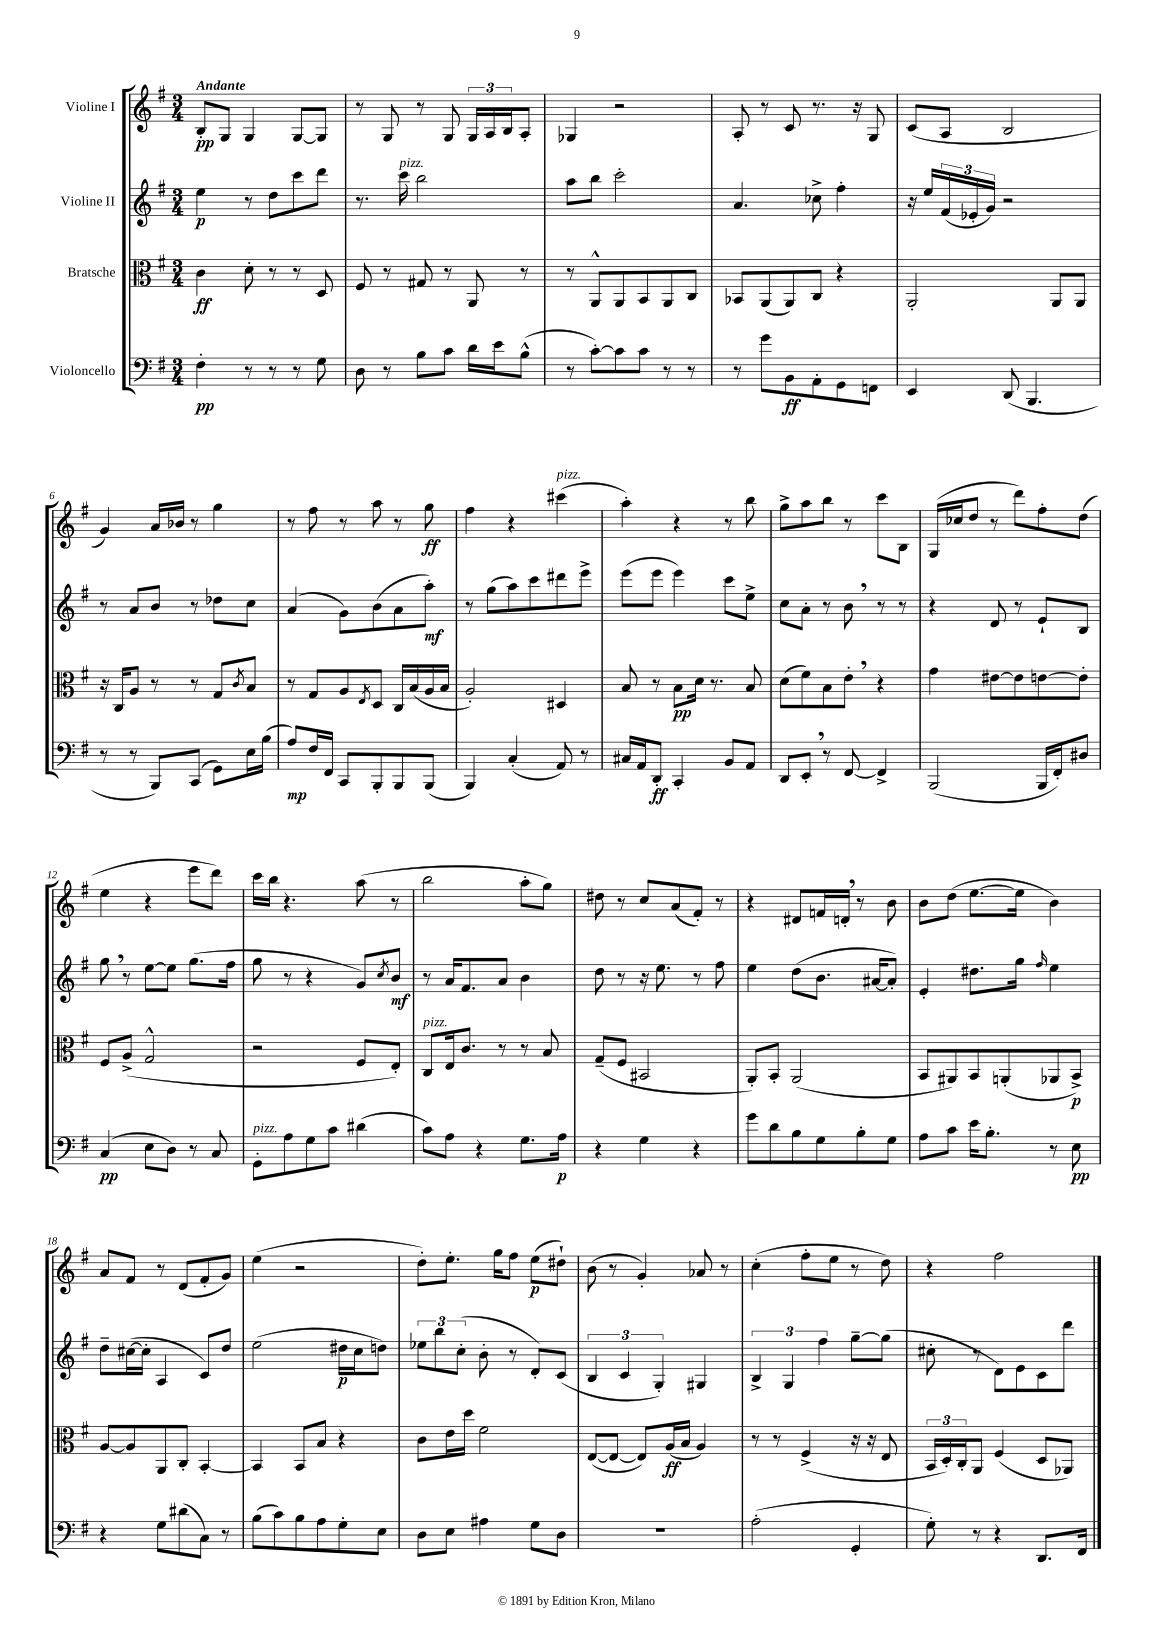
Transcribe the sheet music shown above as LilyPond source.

<<
\new StaffGroup <<
\new Staff = "s0" \with { instrumentName = "Violine I" } {
    \clef treble \key g \major \numericTimeSignature \time 3/4 \tempo "Andante"
    b8-.\pp g8 g4 g8~ g8 |
    r8 g8 r8 g8 \tuplet 3/2 { g16 a16 b16 } a8-. |
    ges4 r2 |
    a8-. r8 c'8 r8. r16 g8 |
    c'8( a8 b2 |
    g'4) a'16 bes'16 r8 g''4 |
    r8 fis''8 r8 a''8 r8 g''8\ff |
    fis''4 r4 cis'''4^\markup { \italic "pizz." }( |
    a''4-.) r4 r8 b''8 |
    g''8-> a''8 b''8 r8 c'''8 b8 |
    g16( ces''16 d''8 r8 d'''8) fis''8-. d''8( |
    e''4 r4 e'''8 d'''8) |
    c'''16 b''16 r4. a''8( r8 |
    b''2 a''8-. g''8) |
    dis''8 r8 c''8 a'8( fis'8-.) r8 |
    r4 dis'8 f'16 d'16-. \breathe r8 b'8 |
    b'8 d''8( e''8.~ e''16 b'4) |
    a'8 fis'8 r8 d'8( fis'8-. g'8) |
    e''4( r2 |
    d''8-.) e''8.-. g''16 fis''8 e''8\p( dis''8-!) |
    b'8( r8 g'4-.) aes'8 r8 |
    c''4-.( fis''8-. e''8 r8 d''8) |
    r4 fis''2 \bar "|." |
}
\new Staff = "s1" \with { instrumentName = "Violine II" } {
    \clef treble \key g \major \numericTimeSignature \time 3/4
    e''4\p r8 d''8 c'''8 d'''8 |
    r8. c'''16^\markup { \italic "pizz." } b''2 |
    a''8 b''8 c'''2-. |
    a'4. ces''8-> fis''4-. |
    r16 e''16 \tuplet 3/2 { fis'16( ees'16-. g'16) } r2 |
    r8 a'8 b'8 r8 des''8 c''8 |
    a'4( g'8) b'8( a'8 a''8-.\mf) |
    r8 g''8( a''8) c'''8 dis'''8 e'''8-> |
    e'''8( e'''8 e'''4) c'''8 e''8-> |
    c''8 a'8-. r8 b'8 \breathe r8 r8 |
    r4 d'8 r8 e'8-! b8 |
    g''8 \breathe r8 e''8~ e''8 g''8.( fis''16 |
    g''8 r8 r4 g'8) \acciaccatura { c''8 } b'8\mf |
    r8 a'16 fis'8. a'8 b'4 |
    d''8 r8 r16 e''8. r8 fis''8 |
    e''4 d''8( b'8. ais'16~ ais'8-.) |
    e'4-. dis''8. g''16 \grace { fis''16 } e''4 |
    d''8-- cis''16~( cis''16-. a4 c'8) d''8 |
    e''2( dis''16\p c''16 d''8) |
    \tuplet 3/2 { ees''8 b''8 c''8-.( } b'8-. r8 d'8-.) c'8( |
    \tuplet 3/2 { b4 c'4 g4-.) } gis4 |
    \tuplet 3/2 { b4-> g4 fis''4 } g''8~-- g''8( |
    cis''8-. r8 d'8) e'8 c'8 d'''8 \bar "|." |
}
\new Staff = "s2" \with { instrumentName = "Bratsche" } {
    \clef alto \key g \major \numericTimeSignature \time 3/4
    c'4\ff d'8-. r8 r8 d8 |
    fis8 r8 gis8 r8 a,8 r8 |
    r8 a,8-^ a,8 b,8 a,8 c8 |
    bes,8 a,8( a,8) c8 r4 |
    a,2-. a,8 a,8 |
    r16 c16 a8 r8 r8 g8 \acciaccatura { c'8 } b8 |
    r8 g8 a8 \acciaccatura { e8 } d8 c16 b16( a16 b16 |
    a2-.) dis4 |
    b8 r8 b8\pp d'16 r8. b8 |
    d'8( fis'8) b8 e'8-. \breathe r4 |
    g'4 eis'8~ eis'8 e'8~ e'8-. |
    fis8 a8->( g2-^ |
    r2 fis8 e8-.) |
    c8^\markup { \italic "pizz." } e16 c'8. r8 r8 b8 |
    g8--( fis8 bis,2 |
    a,8-.) b,8-. a,2( |
    b,8 ais,8) b,8 a,8-.( aes,8 b,8->\p) |
    a8~ a8 a,8 c8-. b,4~-. |
    b,4 b,8 b8 r4 |
    c'8 e'16 d''16 fis'2 |
    e8~( e8~ e8) a16\ff( b16 a4) |
    r8 r8 fis4->( r16 r16 e8 |
    \tuplet 3/2 { b,16 d16-.) c16-. } a,8 fis4( d8 aes,8) \bar "|." |
}
\new Staff = "s3" \with { instrumentName = "Violoncello" } {
    \clef bass \key g \major \numericTimeSignature \time 3/4
    fis4-.\pp r8 r8 r8 g8 |
    d8 r8 b8 c'8 d'16 e'16 b8-^( |
    r8 c'8~-.) c'8 c'8 r8 r8 |
    r8 g'8 b,8\ff a,8-. g,8 f,8 |
    e,4 d,8( b,,4. |
    r8 r8 b,,8) c,8( g,8) e16 b16( |
    a8\mp) fis16 fis,16 c,8 b,,8-. b,,8 b,,8( |
    b,,4) c4-.( a,8) r8 |
    cis16 a,16 d,8-.\ff c,4-. b,8 a,8 |
    d,8 e,8-. \breathe r8 fis,8~ fis,4-> |
    b,,2( b,,16 fis,16-.) dis8 |
    c4\pp( e8 d8) r8 c8 |
    g,8-.^\markup { \italic "pizz." } a8 g8 c'8 dis'4( |
    c'8) a8 r4 g8. a16\p |
    r4 g4 r4 |
    g'8 d'8 b8 g8 b8-. g8 |
    a8 c'8 e'16 b8.-. r8 e8\pp |
    r4 g8 dis'8( c8) r8 |
    b8( c'8) b8 a8 g8-. e8 |
    d8 e8 ais4 g8 d8 |
    R2. |
    a2-.( g,4-. |
    g8-.) r8 r4 d,8. fis,16 \bar "|." |
}
>>
>>
